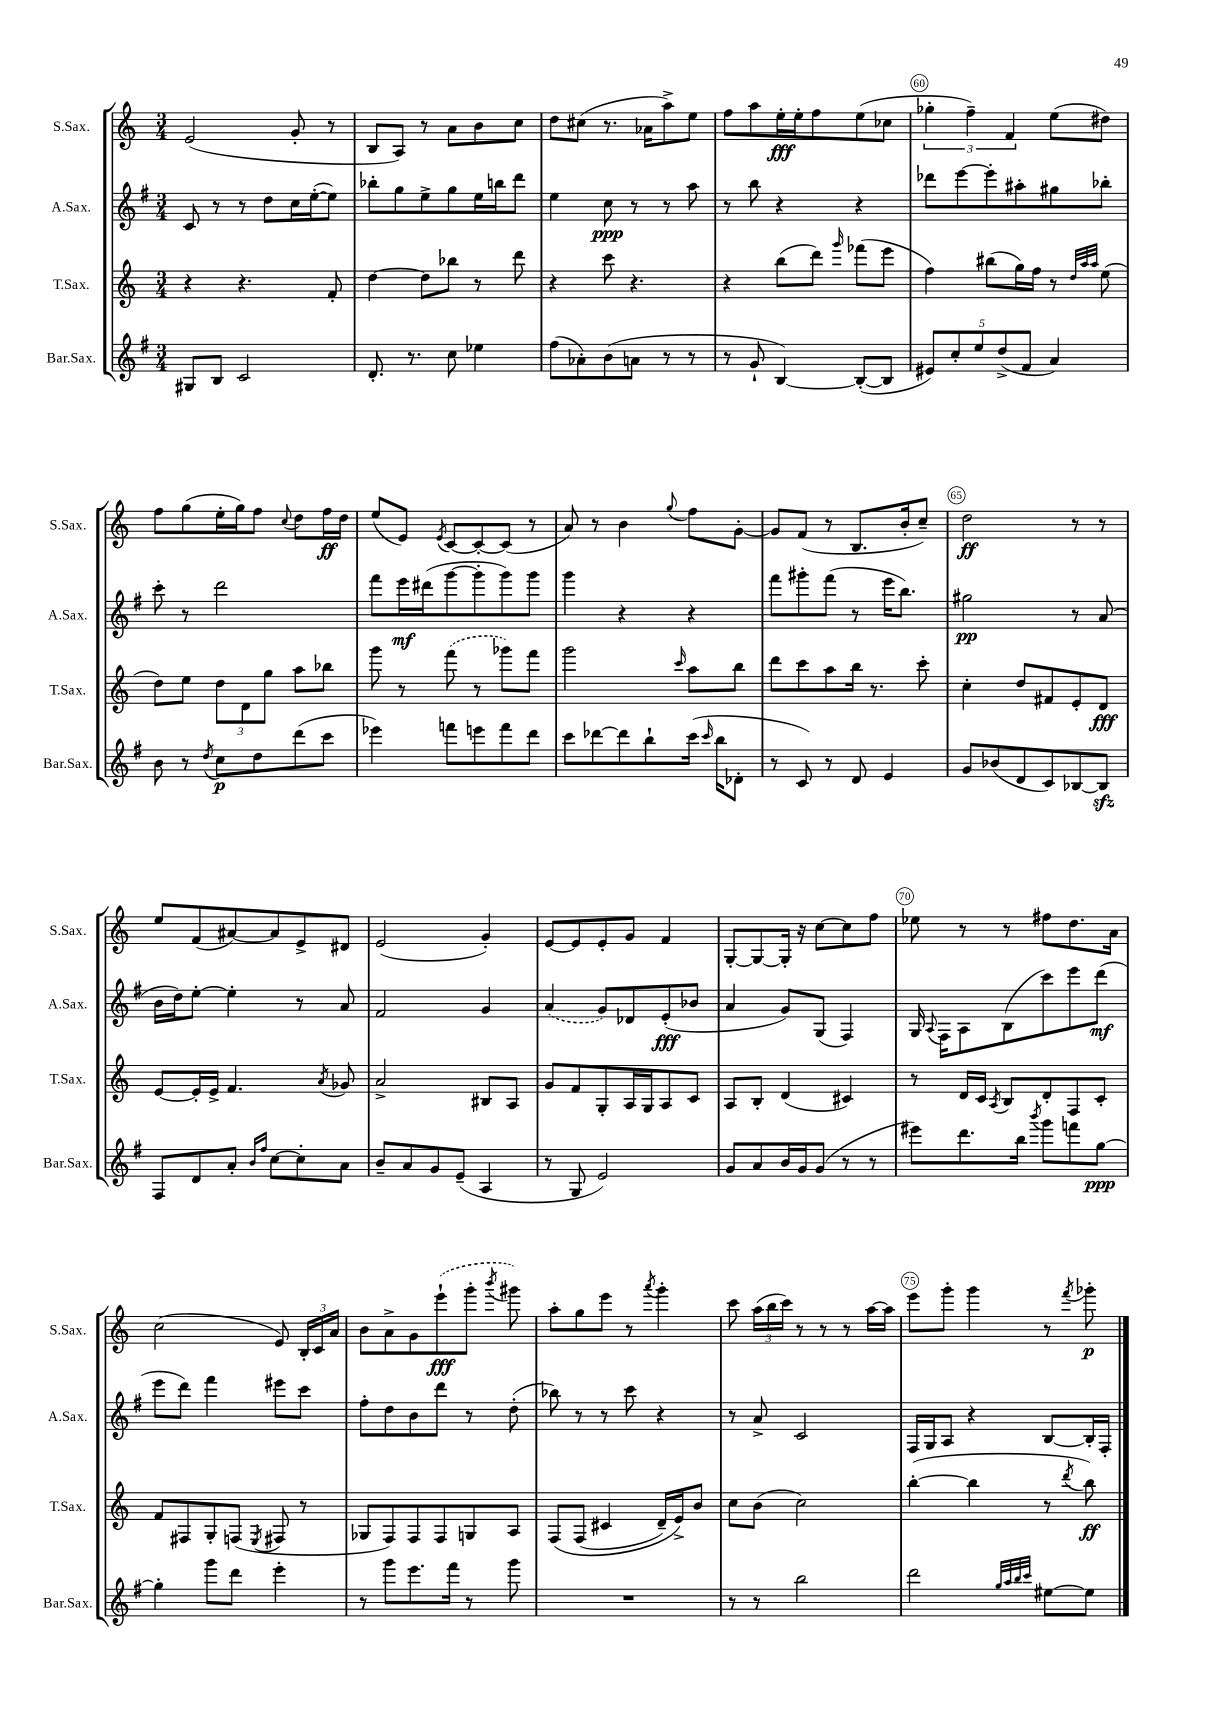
<<
\new StaffGroup <<
\new Staff = "s0" \with { instrumentName = "S.Sax." shortInstrumentName = "S.Sax." } {
    \clef treble \key c \major \numericTimeSignature \time 3/4
    \autoBeamOff e'2( g'8-. r8 |
    b8[ a8]) r8 a'8[ b'8 c''8] |
    d''8[ cis''8]( r8. aes'16[ a''8->) e''8] |
    f''8[ a''8 e''16-.\fff e''16-. f''8 e''8( ces''8] |
    \tuplet 3/2 { ges''4-. f''4--) f'4 } e''8[( dis''8]) |
    f''8[ g''8( e''16-. g''16) f''8] \appoggiatura { c''8 } d''8[ f''16\ff d''16] |
    e''8[( e'8]) \acciaccatura { e'8 } c'8[~ c'8~-. c'8]( r8 |
    a'8) r8 b'4 \appoggiatura { g''8 } f''8[ g'8]~-. |
    g'8[ f'8]( r8 b8.[ b'16-. c''8]--) |
    d''2\ff r8 r8 |
    e''8[ f'8( ais'8~) ais'8 e'8-> dis'8] |
    e'2( g'4-.) |
    e'8[~ e'8 e'8-. g'8] f'4 |
    g8[~-. g8~ g16]-. r16 c''8[~ c''8 f''8] |
    ees''8 r8 r8 fis''8[ d''8. a'16] |
    c''2( e'8) \tuplet 3/2 { b16[-. c'16 a'16] } |
    b'8[ a'8-> g'8 \once \slurDashed e'''8-!\fff( g'''8]-. \acciaccatura { b'''8 } gis'''8) |
    a''8[-. g''8 e'''8] r8 \acciaccatura { a'''8 } g'''4-. |
    c'''8 \tuplet 3/2 { a''16[( b''16 c'''16]) } r8 r8 r8 a''16[~ a''16] |
    e'''8[ g'''8]-. g'''4 r8 \acciaccatura { f'''8 } ges'''8-.\p \bar "|." |
}
\new Staff = "s1" \with { instrumentName = "A.Sax." shortInstrumentName = "A.Sax." } {
    \clef treble \key g \major \numericTimeSignature \time 3/4
    \autoBeamOff c'8 r8 r8 d''8[ c''16 e''16~-.( e''8]) |
    bes''8[-. g''8 e''8-> g''8 e''16 b''16 d'''8] |
    e''4 c''8\ppp r8 r8 a''8 |
    r8 b''8 r4 r4 |
    des'''8[ e'''8~ e'''8-. ais''8-. gis''8 bes''8]-. |
    c'''8-. r8 d'''2 |
    fis'''8[ e'''16\mf dis'''16( g'''8~ g'''8-. g'''8) g'''8] |
    g'''4 r4 r4 |
    fis'''8[ gis'''8-. fis'''8]( r8 e'''16[ b''8.]) |
    gis''2\pp r8 a'8( |
    b'16[ d''16) e''8]~-. e''4-. r8 a'8 |
    fis'2 g'4 |
    \once \slurDashed a'4( g'8[) des'8 e'8-.\fff( bes'8] |
    a'4 g'8[) g8]( fis4) |
    g16 \appoggiatura { a8 } fis16[ a8 b8( c'''8) e'''8 d'''8]\mf( |
    e'''8[ d'''8]) fis'''4 eis'''8[ c'''8] |
    fis''8[-. d''8 b'8 d'''8] r8 d''8-.( |
    bes''8) r8 r8 c'''8 r4 |
    r8 a'8-> c'2 |
    fis16[ g16 a8] r4 b8[~ b16-. fis16]-. \bar "|." |
}
\new Staff = "s2" \with { instrumentName = "T.Sax." shortInstrumentName = "T.Sax." } {
    \clef treble \key c \major \numericTimeSignature \time 3/4
    \autoBeamOff r4 r4. f'8-. |
    d''4~ d''8[ bes''8] r8 d'''8 |
    r4 c'''8 r4. |
    r4 b''8[( d'''8]) \grace { g'''16 } fes'''8[( e'''8] |
    f''4) bis''8[( g''16) f''16] r8 \grace { d''32[ a''32 a''32] } e''8( |
    d''8[) e''8] \tuplet 3/2 { d''8[ d'8 g''8] } a''8[ bes''8] |
    g'''8 r8 \once \slurDashed f'''8( r8 ges'''8[) f'''8] |
    g'''2 \grace { c'''16 } a''8[ b''8] |
    d'''8[ c'''8 a''8 b''16] r8. c'''8-. |
    c''4-. d''8[ fis'8 e'8-. d'8]\fff |
    e'8[~ e'16-. e'16]-> f'4. \acciaccatura { a'8 } ges'8 |
    a'2-> bis8[ a8] |
    g'8[ f'8 g8-. a16 g16 a8 c'8] |
    a8[ b8]-. d'4( cis'4) |
    r8 d'16[ c'16] \acciaccatura { a8 } b8[ d'8-. f8 c'8]-. |
    f'8[ fis8 g8-. f8]( \acciaccatura { e8 } fis8 r8 |
    ges8[ f8) f8 f8 g8 a8] |
    f8[\( f8]( cis'4 d'16[--) e'16->\) b'8] |
    c''8[ b'8]( c''2) |
    b''4~-.( b''4 r8 \acciaccatura { d'''8 } b''8\ff) \bar "|." |
}
\new Staff = "s3" \with { instrumentName = "Bar.Sax." shortInstrumentName = "Bar.Sax." } {
    \clef treble \key g \major \numericTimeSignature \time 3/4
    \autoBeamOff gis8[ b8] c'2 |
    d'8.-. r8. c''8 ees''4 |
    fis''8[( aes'8-.) b'8( a'8] r8 r8 |
    r8 g'8-! b4~) b8[~-.( b8] |
    \tuplet 5/4 { eis'8[) c''8-. e''8 d''8->( fis'8] } a'4) |
    b'8 r8 \acciaccatura { d''8 } c''8[\p d''8 d'''8( c'''8] |
    ees'''4) f'''8[ e'''8 f'''8 d'''8] |
    c'''8[ des'''8~ des'''8 b''8-! c'''16]( \grace { c'''16 } b''16[ des'8]-. |
    r8 c'8) r8 d'8 e'4 |
    g'8[ bes'8( d'8 c'8) bes8~ bes8]\sfz |
    fis8[ d'8 a'8]-. \grace { b'16[ fis''16] } c''8[~ c''8-. a'8] |
    b'8[-- a'8 g'8 e'8]--( a4 |
    r8 g8 e'2) |
    g'8[ a'8 b'16 g'16 g'8]( r8 r8 |
    eis'''8[) d'''8. b''16] \acciaccatura { b'''8 } g'''8[ f'''8 g''8]~\ppp |
    g''4-. g'''8[ d'''8] e'''4-. |
    r8 g'''8[ e'''8. fis'''16] r8 g'''8 |
    R2. |
    r8 r8 b''2 |
    d'''2 \grace { g''32[ a''32 b''32 c'''32] } eis''8[~ eis''8] \bar "|." |
}
>>
>>
\layout { \context { \Score currentBarNumber = #56 \override BarNumber.break-visibility = ##(#f #t #t) barNumberVisibility = #(every-nth-bar-number-visible 5) \override BarNumber.stencil = #(make-stencil-circler 0.1 0.3 ly:text-interface::print) } }
